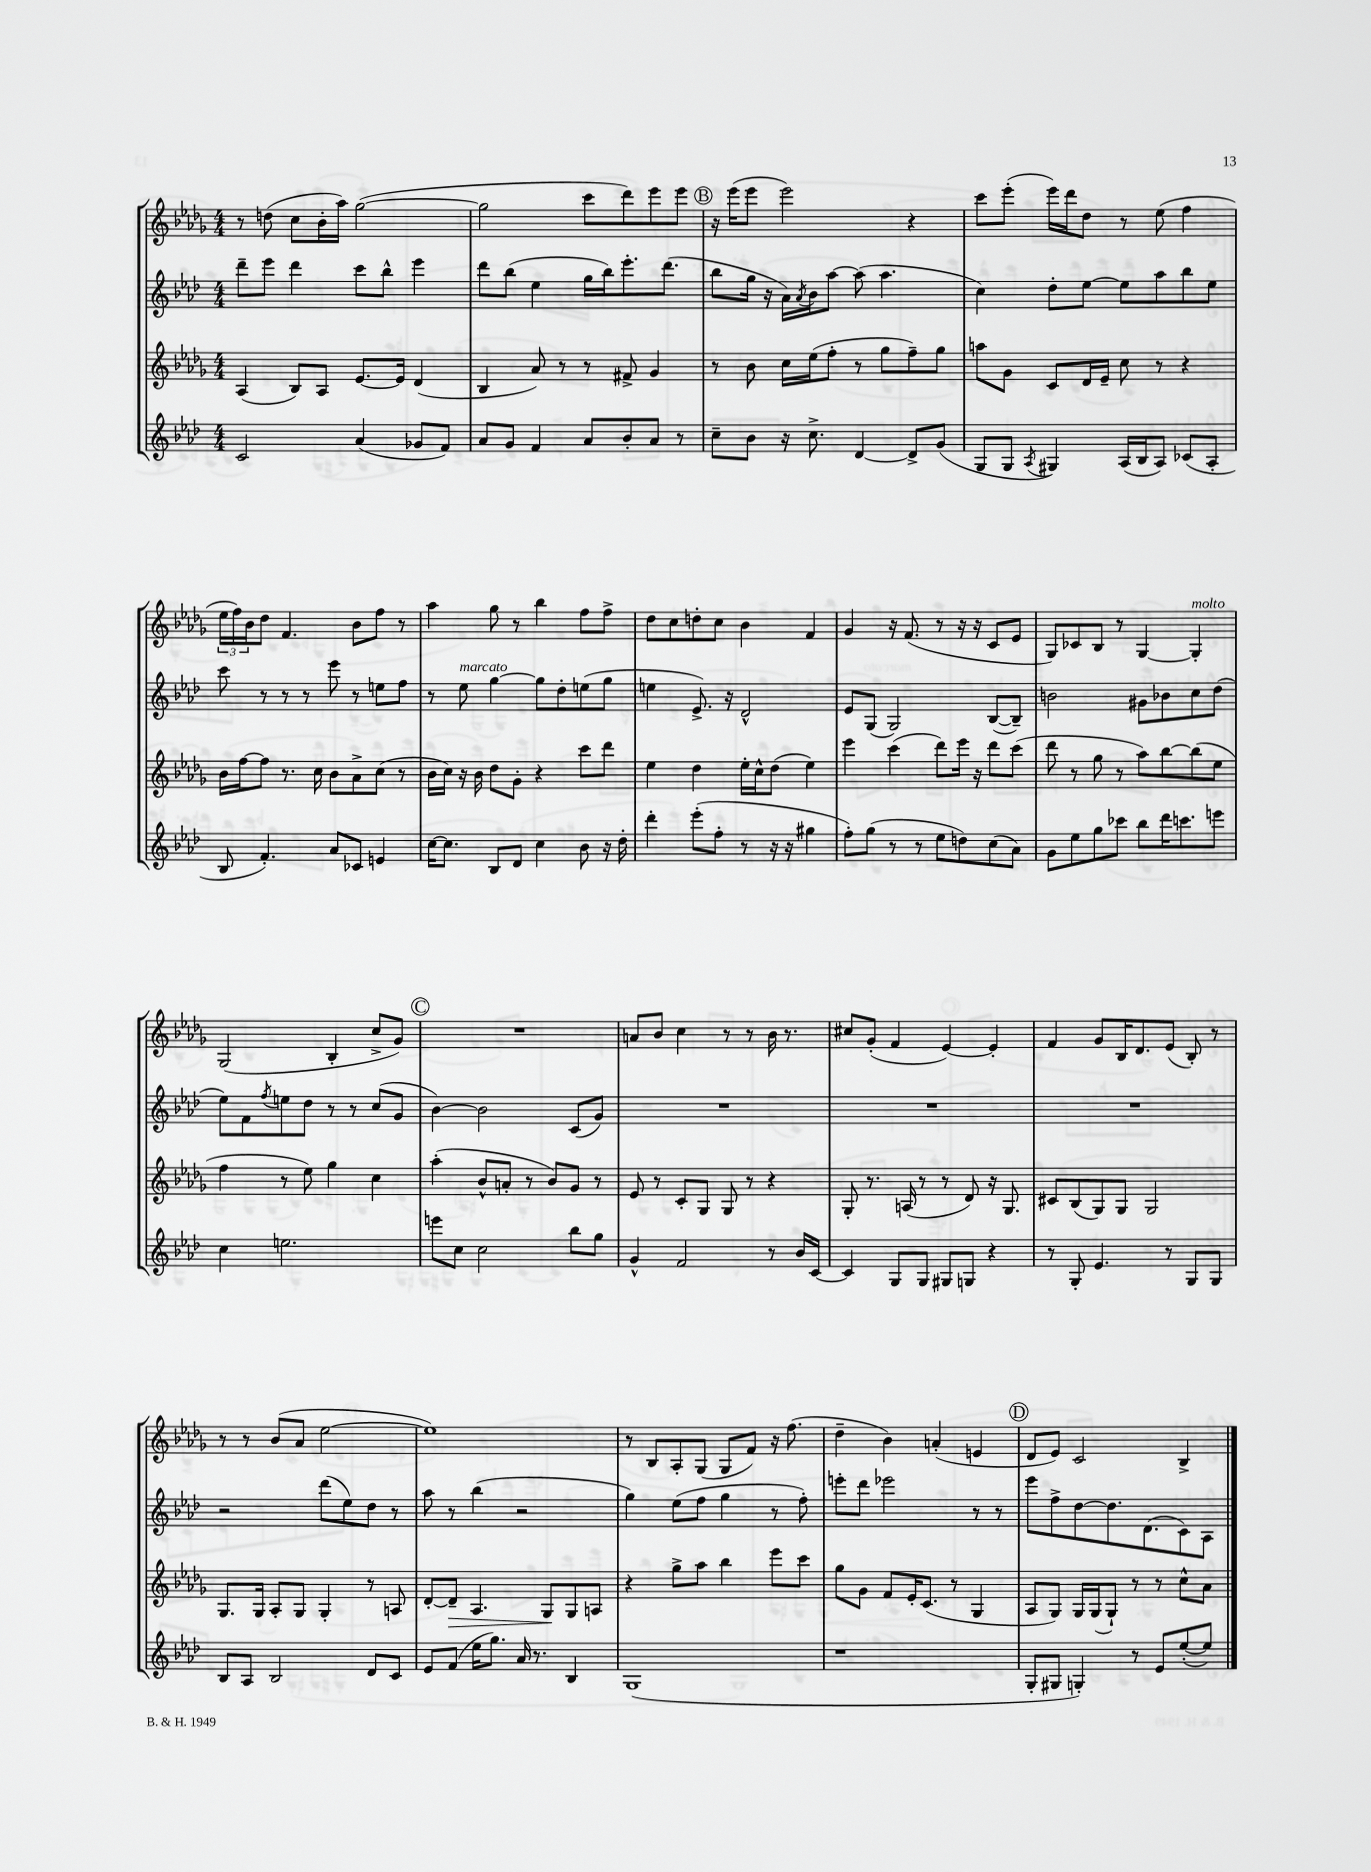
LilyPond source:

<<
\new StaffGroup <<
\new Staff = "s0" {
    \clef treble \key des \major \numericTimeSignature \time 4/4
    r8 d''8( c''8 bes'16-. aes''16) ges''2~( |
    ges''2 c'''8 des'''8) ees'''8 ees'''8 |
    \mark \markup { \circle "B" } r16 ees'''16( ees'''8 ees'''2) r4 |
    c'''8 ees'''8-.( ees'''16) des'''16 des''8 r8 ees''8( f''4 |
    \tuplet 3/2 { ees''16 f''16) bes'16 } des''8 f'4. bes'8 f''8 r8 |
    aes''4 ges''8 r8 bes''4 f''8 f''8-> |
    des''8 c''8 d''8-. c''8 bes'4 f'4 |
    ges'4 r16 f'8.( r8 r16 r16 c'8 ees'8 |
    ges8) ces'8 bes8 r8 ges4~ ges4-.^\markup { \italic "molto" } |
    ges2( bes4-. c''8-> ges'8) |
    \mark \markup { \circle "C" } R1 |
    a'8 bes'8 c''4 r8 r8 bes'16 r8. |
    cis''8 ges'8-.( f'4 ees'4~) ees'4-. |
    f'4 ges'8 bes16 des'8. ees'8( bes8-.) r8 |
    r8 r8 bes'8( aes'8 ees''2~ |
    ees''1) |
    r8 bes8 aes8-. ges8( ges8 f'8) r16 f''8.( |
    des''4-- bes'4) a'4-.( e'4 |
    \mark \markup { \circle "D" } des'8 ees'8) c'2 bes4-> \bar "|." |
}
\new Staff = "s1" {
    \clef treble \key aes \major \numericTimeSignature \time 4/4
    des'''8-- ees'''8 des'''4 c'''8 bes''8-^ ees'''4 |
    des'''8 bes''8( ees''4 g''16 bes''16) ees'''8.-. des'''8.( |
    \mark \markup { \circle "B" } bes''8 g''16 r16 aes'16) \acciaccatura { aes'8 } bes'16 aes''8~ aes''8( aes''4. |
    c''4) des''8-. ees''8~ ees''8 aes''8 bes''8 ees''8 |
    c'''8 r8 r8 r8 ees'''8 r8 e''8 f''8 |
    r8 ees''8^\markup { \italic "marcato" } g''4~ g''8 des''8-. e''8( g''8 |
    e''4 ees'8.->) r16 des'2-^ |
    ees'8 g8( g2) bes8~( bes8--) |
    b'2 gis'8 bes'8 c''8 des''8( |
    ees''8) f'8 \acciaccatura { f''8 } e''8 des''8 r8 r8 c''8( g'8 |
    \mark \markup { \circle "C" } bes'4~) bes'2 c'8( g'8) |
    R1 |
    R1 |
    R1 |
    r2 des'''8( ees''8) des''8 r8 |
    aes''8 r8 bes''4( r2 |
    g''4) ees''8( f''8 g''4 r8 f''8-.) |
    e'''8-. des'''8 ees'''2 r8 r8 |
    \mark \markup { \circle "D" } ees'''8 f''8-> des''8~ des''8. des'8.( c'8) aes8 \bar "|." |
}
\new Staff = "s2" {
    \clef treble \key des \major \numericTimeSignature \time 4/4
    aes4( bes8) aes8 ees'8.~ ees'16 des'4( |
    bes4 aes'8) r8 r8 fis'8-> ges'4 |
    \mark \markup { \circle "B" } r8 bes'8 c''16 ees''16( f''8-. r8 ges''8 f''8--) ges''8 |
    a''8 ges'8 c'8 des'16 ees'16-- c''8 r8 r4 |
    bes'16 f''16~ f''8 r8. c''16 bes'8 aes'8-> c''8( r8 |
    bes'16 c''16) r16 bes'16 des''8 ges'8-. r4 c'''8 des'''8 |
    ees''4 des''4 ees''16-. c''16-^ des''8( ees''4) |
    ees'''4 c'''4( des'''8) ees'''16 r16 des'''8 c'''8( |
    des'''8 r8 ges''8 r8 aes''8) bes''8~ bes''8( ees''8 |
    f''4 r8 ees''8) ges''4 c''4 |
    \mark \markup { \circle "C" } aes''4-.( bes'8-^ a'8-. r8 bes'8) ges'8 r8 |
    ees'8 r8 c'8-. ges8 ges8 r8 r4 |
    ges8-. r8. a16( r8 r8 des'8) r16 ges8. |
    cis'8 bes8( ges8) ges8 ges2 |
    ges8. ges16 aes8-. ges8 ges4-. r8 a8 |
    des'8~-. des'8--\> aes4. ges8\! ges8 a8 |
    r4 ges''8-> aes''8 bes''4 ees'''8 c'''8 |
    ges''8 ges'8 f'8 ees'16-. c'8.( r8 ges4 |
    \mark \markup { \circle "D" } aes8 ges8) ges16 ges16( ges8-!) r8 r8 c''8-^ aes'8 \bar "|." |
}
\new Staff = "s3" {
    \clef treble \key aes \major \numericTimeSignature \time 4/4
    c'2 aes'4( ges'8 f'8) |
    aes'8 g'8 f'4 aes'8 bes'8-. aes'8 r8 |
    \mark \markup { \circle "B" } c''8-- bes'8 r16 c''8.-> des'4~ des'8-> g'8( |
    g8 g8 \acciaccatura { aes8 } gis4) aes16( bes16 aes8) ces'8( aes8-. |
    bes8 f'4.-.) aes'8 ces'8 e'4 |
    c''16~ c''8. bes8 des'8 c''4 bes'8 r16 des''16-. |
    des'''4-. ees'''8-.( f''8-. r8 r16 r16 gis''4 |
    f''8-.) g''8( r8 r8 ees''8 d''8) c''8( aes'8) |
    g'8 ees''8 g''8 ces'''8 bes''8 des'''16 c'''8. e'''8 |
    c''4 e''2. |
    \mark \markup { \circle "C" } e'''8 c''8 c''2 bes''8 g''8 |
    g'4-^ f'2 r8 bes'16 c'16~ |
    c'4 g8 g8 gis8 g8 r4 |
    r8 g8-. ees'4. r8 g8 g8 |
    bes8 aes8 bes2 des'8 c'8 |
    ees'8 f'8( ees''16 g''8.) aes'16 r8. bes4 |
    g1( |
    r1 |
    \mark \markup { \circle "D" } g8-. gis8 g4-.) r8 ees'8 ees''8~-.( ees''8) \bar "|." |
}
>>
>>
\layout { \context { \Score \remove "Bar_number_engraver" } }
